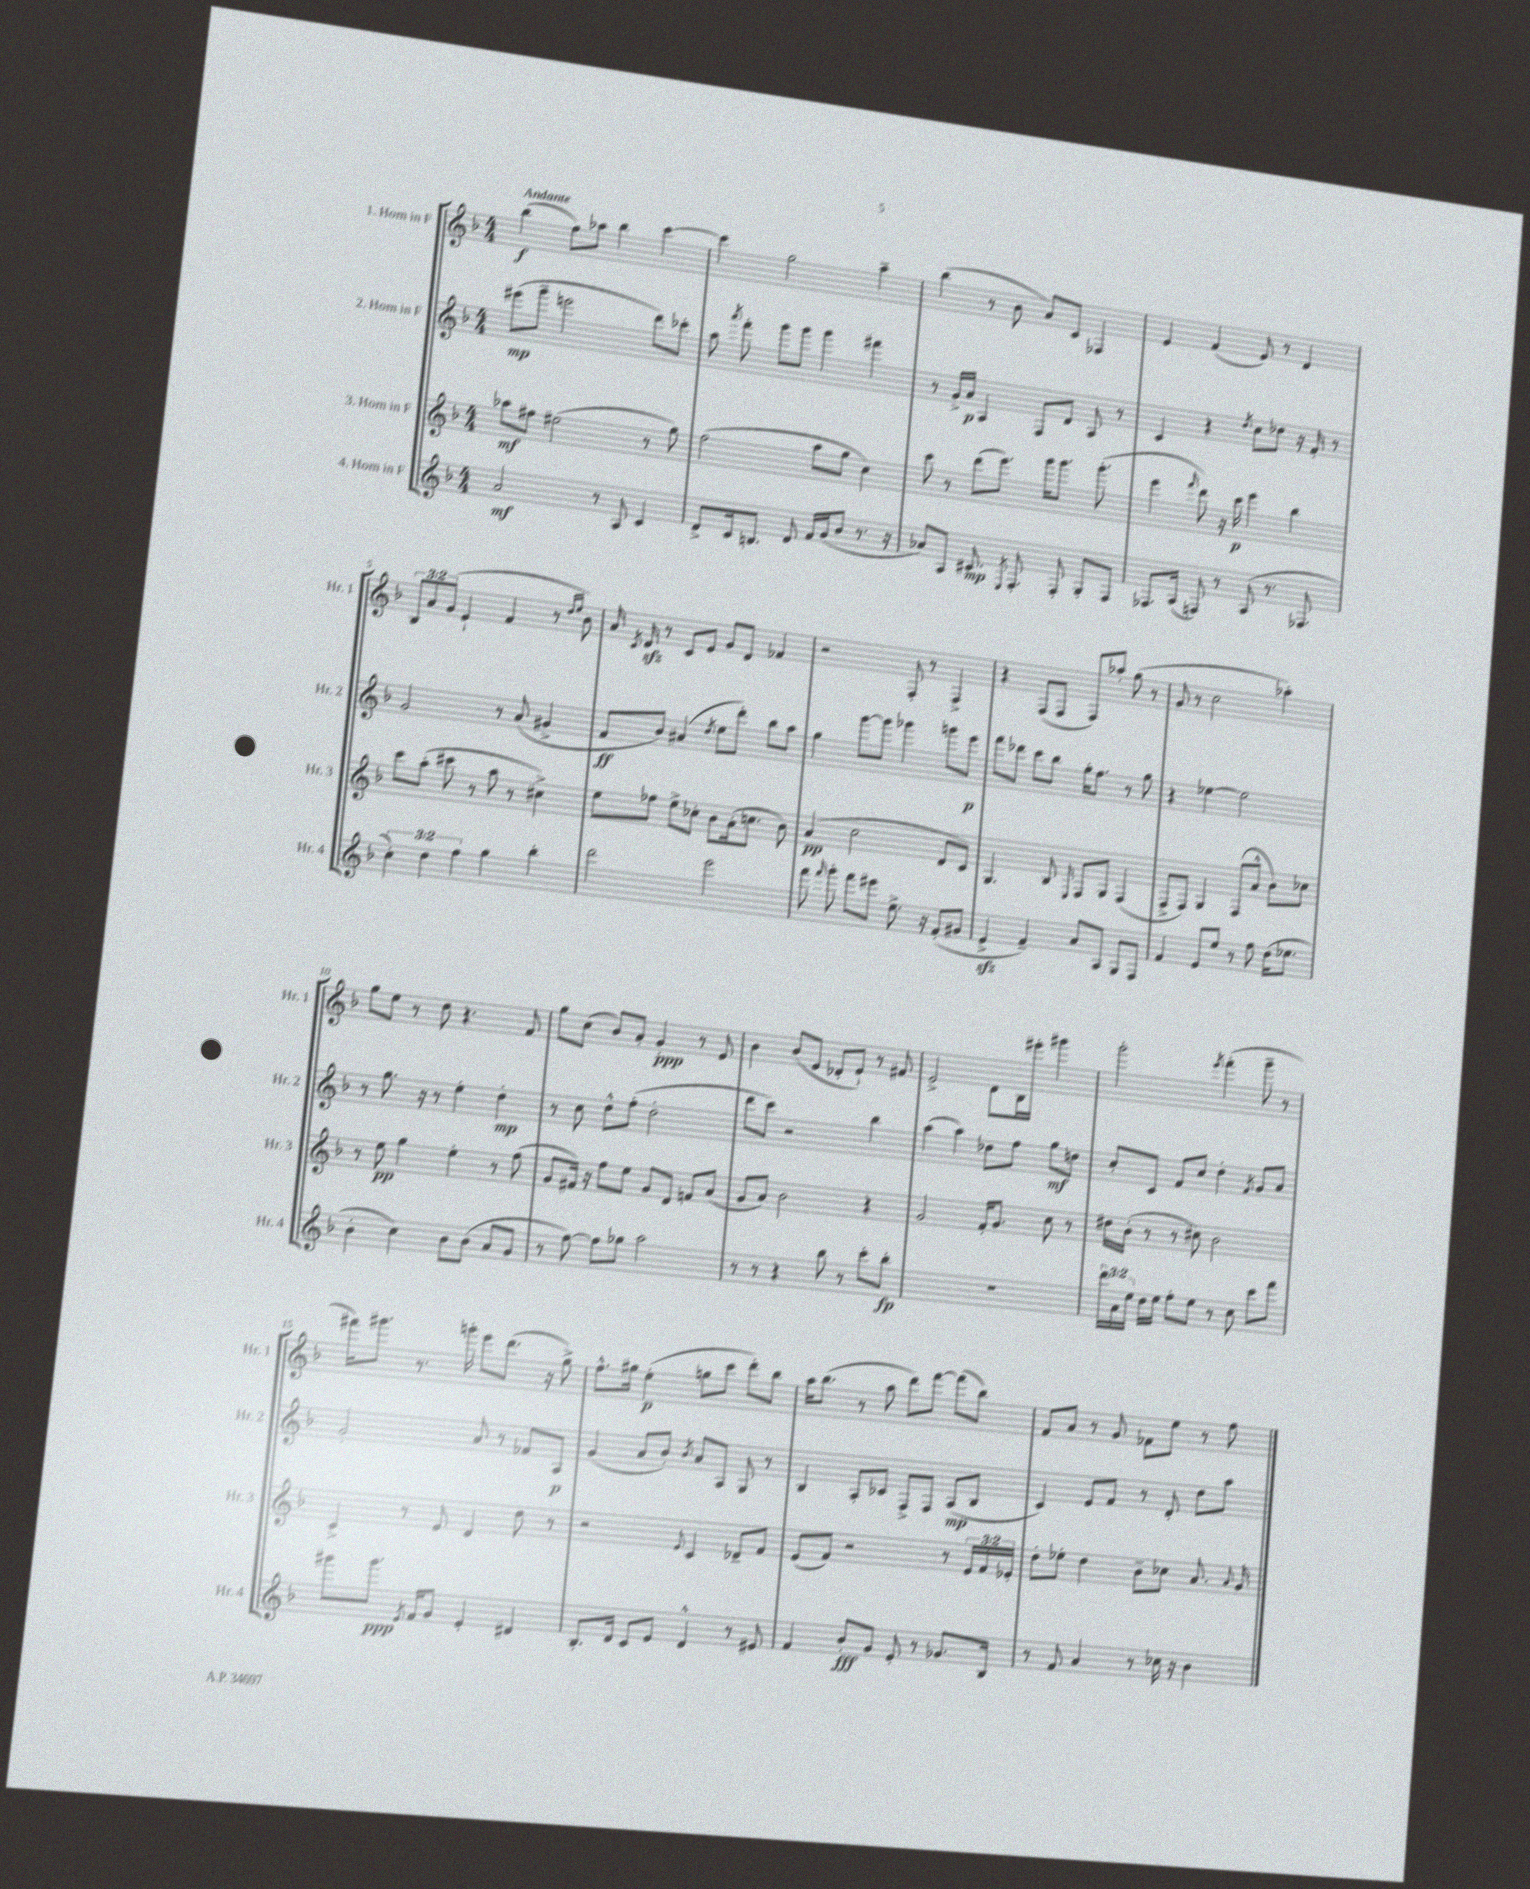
<<
\new StaffGroup <<
\new Staff = "s0" \with { instrumentName = "1. Horn in F" shortInstrumentName = "Hr. 1" } {
    \clef treble \key f \major \numericTimeSignature \time 4/4 \override Staff.TupletNumber.text = #tuplet-number::calc-fraction-text \tempo "Andante"
    \autoBeamOff bes''4\f( f''8[) aes''8] bes''4 c'''4~ |
    c'''4 g''2 a''4-- |
    bes''4( r8 bes'8 a'8[) c'8] fes4 |
    e'4 f'4( e'8) r8 d'4 |
    \tuplet 3/2 { bes8[ a'8 g'8]( } e'4-! f'4 r8 \grace { d''16[ e''16] } bes'8) |
    a'16 \acciaccatura { c'8 } d'16\sfz r8 c'8[ e'8] g'8[ d'8] fes'4 |
    r2 f8-. r8 f4-> |
    r4 f8[( f8] f8[) aes''8]-. g''8( r8 |
    g'8 r8 c''2 aes''4-.) |
    g''8[ e''8] r8 d''8 r4. f'8 |
    g''8[ c''8]( bes'8[) a'8]-. g'4-.\ppp r8 e'8 |
    bes'4 bes'8[( e'8] des'8[-. e'8]-!) r8 fis'8 |
    e'2-> d'8[ bes16 eis'''16]-. gis'''4 |
    g'''2-. \acciaccatura { e'''8 } f'''4-.( g'''8-- r8 |
    fis'''16[) gis'''8.] r8. g'''16-. e'''8[ d'''8.]( r16 g''8->) |
    f''8.[-^ gis''16] e''4-.\p( g''8[ c'''8] d'''8[-.) bes''8] |
    a''16[ bes''8.]( r8 a''8 d'''8[) f'''8]~ f'''8[( bes''8]) |
    f'8[ a'8] r8 g'8 fes'8[ e''8] r8 f''8 \bar "|." |
}
\new Staff = "s1" \with { instrumentName = "2. Horn in F" shortInstrumentName = "Hr. 2" } {
    \clef treble \key f \major \numericTimeSignature \time 4/4
    \autoBeamOff eis'''8[\mp( g'''8]-- e'''2 d'''8[) ces'''8]-. |
    a''8 \acciaccatura { a'''8 } f'''8-. g'''8[ g'''8] g'''4 fis'''4 |
    r8 g'16[-> a'16]\p a4 f8[ d'8] a8 r8 |
    c'4 r4 \acciaccatura { d''8 } c''8[ des''8] r16 f'16-. r8 |
    g'2 r8 a'8( gis'4-> |
    f'8[\ff bes'8]) ais'4( \acciaccatura { d''8 } e''8[ d'''8]-.) bes''8[ a''8] |
    g''4 g'''8[~ g'''8] ges'''4 g'''8[ e'''8]\p |
    f'''8[ des'''8] c'''8[ bes''8] g''16[-. f''8.] r8 g''8 |
    r4 ees''4~ ees''2 |
    r8 g''8. r16 r8 e''4-. d''4-.\mp |
    r8 c''8 d''8[-^ f''8]-.( d''2-. |
    d'''8[ c'''8]) r2 bes''4 |
    a''4( a''4) des''8[ f''8] g''8[\mf d''8] |
    c''8[-. c'8] f'8[ c''8] d''4-. \acciaccatura { f'8 } g'8[ a'8] |
    g'2-. a'8 r8 fes'8[ a8]\p |
    g'4( a'8[ bes'8]-.) \acciaccatura { bes'8 } a'8[ a8] g8 r8 |
    bes4 a8[-. ces'8] f8[-> f8] a8[\mp( bes8] |
    c'4) e'8[ f'8] r8 d'8-. d''8[ a''8] \bar "|." |
}
\new Staff = "s2" \with { instrumentName = "3. Horn in F" shortInstrumentName = "Hr. 3" } {
    \clef treble \key f \major \numericTimeSignature \time 4/4 \override Staff.TupletNumber.text = #tuplet-number::calc-fraction-text
    \autoBeamOff aes''8[\mf fis''8] eis''2( r8 g''8) |
    f''2( a''8[ g''8] c''4) |
    c'''8 r8 d'''8[( e'''8.]) g'''16[ g'''8.] g'''8.-.( |
    e'''4 \grace { f'''16 } d'''8) r16 c'''16\p e'''4 bes''4 |
    c'''8[ a''8]-.( cis'''8 r8 a''8 r8 cis''4->) |
    e''8[ fes''8] e''8[-> ces''8]-. bes'8[ a'16-.( c''8.] bes'8) |
    a'4\pp( c''2 d'8[ c'8]) |
    g4. bes8 \grace { e16 } f8[ g8] f4( |
    f8[-> f8]) g4 f8[( a'8]-^ bes'8[) ces''8] |
    r8 e''8\pp g''4 e''4-. r8 f''8( |
    g'8[ fis'16]) r16 f''8[ e''8] g'8[ d'8] f'8[ a'8]( |
    g'8[ a'8]) bes'2 r4 |
    g'2 f'16[-. g'8.] c''8 r8 |
    dis''16[ bes'16]-.( r8 r8 cis''8) bes'2 |
    c'4-> r8 e'8 d'4 d''8 r8 |
    r2 \appoggiatura { e'8 } c'4 des'8[-- f'8] |
    e'8[( f'8]) r2 r8 \tuplet 3/2 { e'16[ f'16 ees'16]-. } |
    d''8[-. ees''8]-. d''4 bes'8[-- ces''8] a'8. \appoggiatura { a'8 } g'16 \bar "|." |
}
\new Staff = "s3" \with { instrumentName = "4. Horn in F" shortInstrumentName = "Hr. 4" } {
    \clef treble \key f \major \numericTimeSignature \time 4/4 \override Staff.TupletNumber.text = #tuplet-number::calc-fraction-text
    \autoBeamOff a'2\mf r8 a8 c'4 |
    d'8[-> c'16 b8.] d'8 f'16[ g'16( bes'8] r8. r16 |
    aes'8[) a8] cis'8.\mp \acciaccatura { e8 } f8.-. f8-. g8[-. f8] |
    fes8.[ a16]( f8) r8 a8( r8. fes8. |
    \tuplet 3/2 { c''4-.) d''4 f''4 } g''4 bes''4-. |
    d'''2 e'''2 |
    f'''8 \grace { f'''16 } g'''8-. f'''8[ eis'''8] e''8.-> r16 f'8[-.( gis'8] |
    e'4->\sfz f'4--) a'8[ a8] g8[ f8] |
    f'4 e'8[ e''8] r8 f''8 d''16[( ees''8.] |
    bes'4-. c''4) bes'8[ bes'8]( a'8[ g'8] |
    r8 f''8~) f''8[ ges''8] a''2 |
    r8 r8 r4 bes''8 r8 c'''8[-. bes''8]-.\fp |
    R1 |
    \tuplet 3/2 { d'''16[ a'16 e''16] } d''16[ e''16] f''8[-. e''8] r8 c''8 c'''8[ f'''8] |
    gis'''8[ gis'''8.]\ppp \acciaccatura { e'8 } f'16[ g'8] e'4-. dis'4 |
    bes8.[-. d'16] c'8[ e'8] d'4-^ r8 eis'8 |
    f'4 bes'8[-.\fff g'8] e'8-. r8 ges'8.[ bes16] |
    r8 f'8 a'4 r8 ces''16 r16 bes'4 \bar "|." |
}
>>
>>
